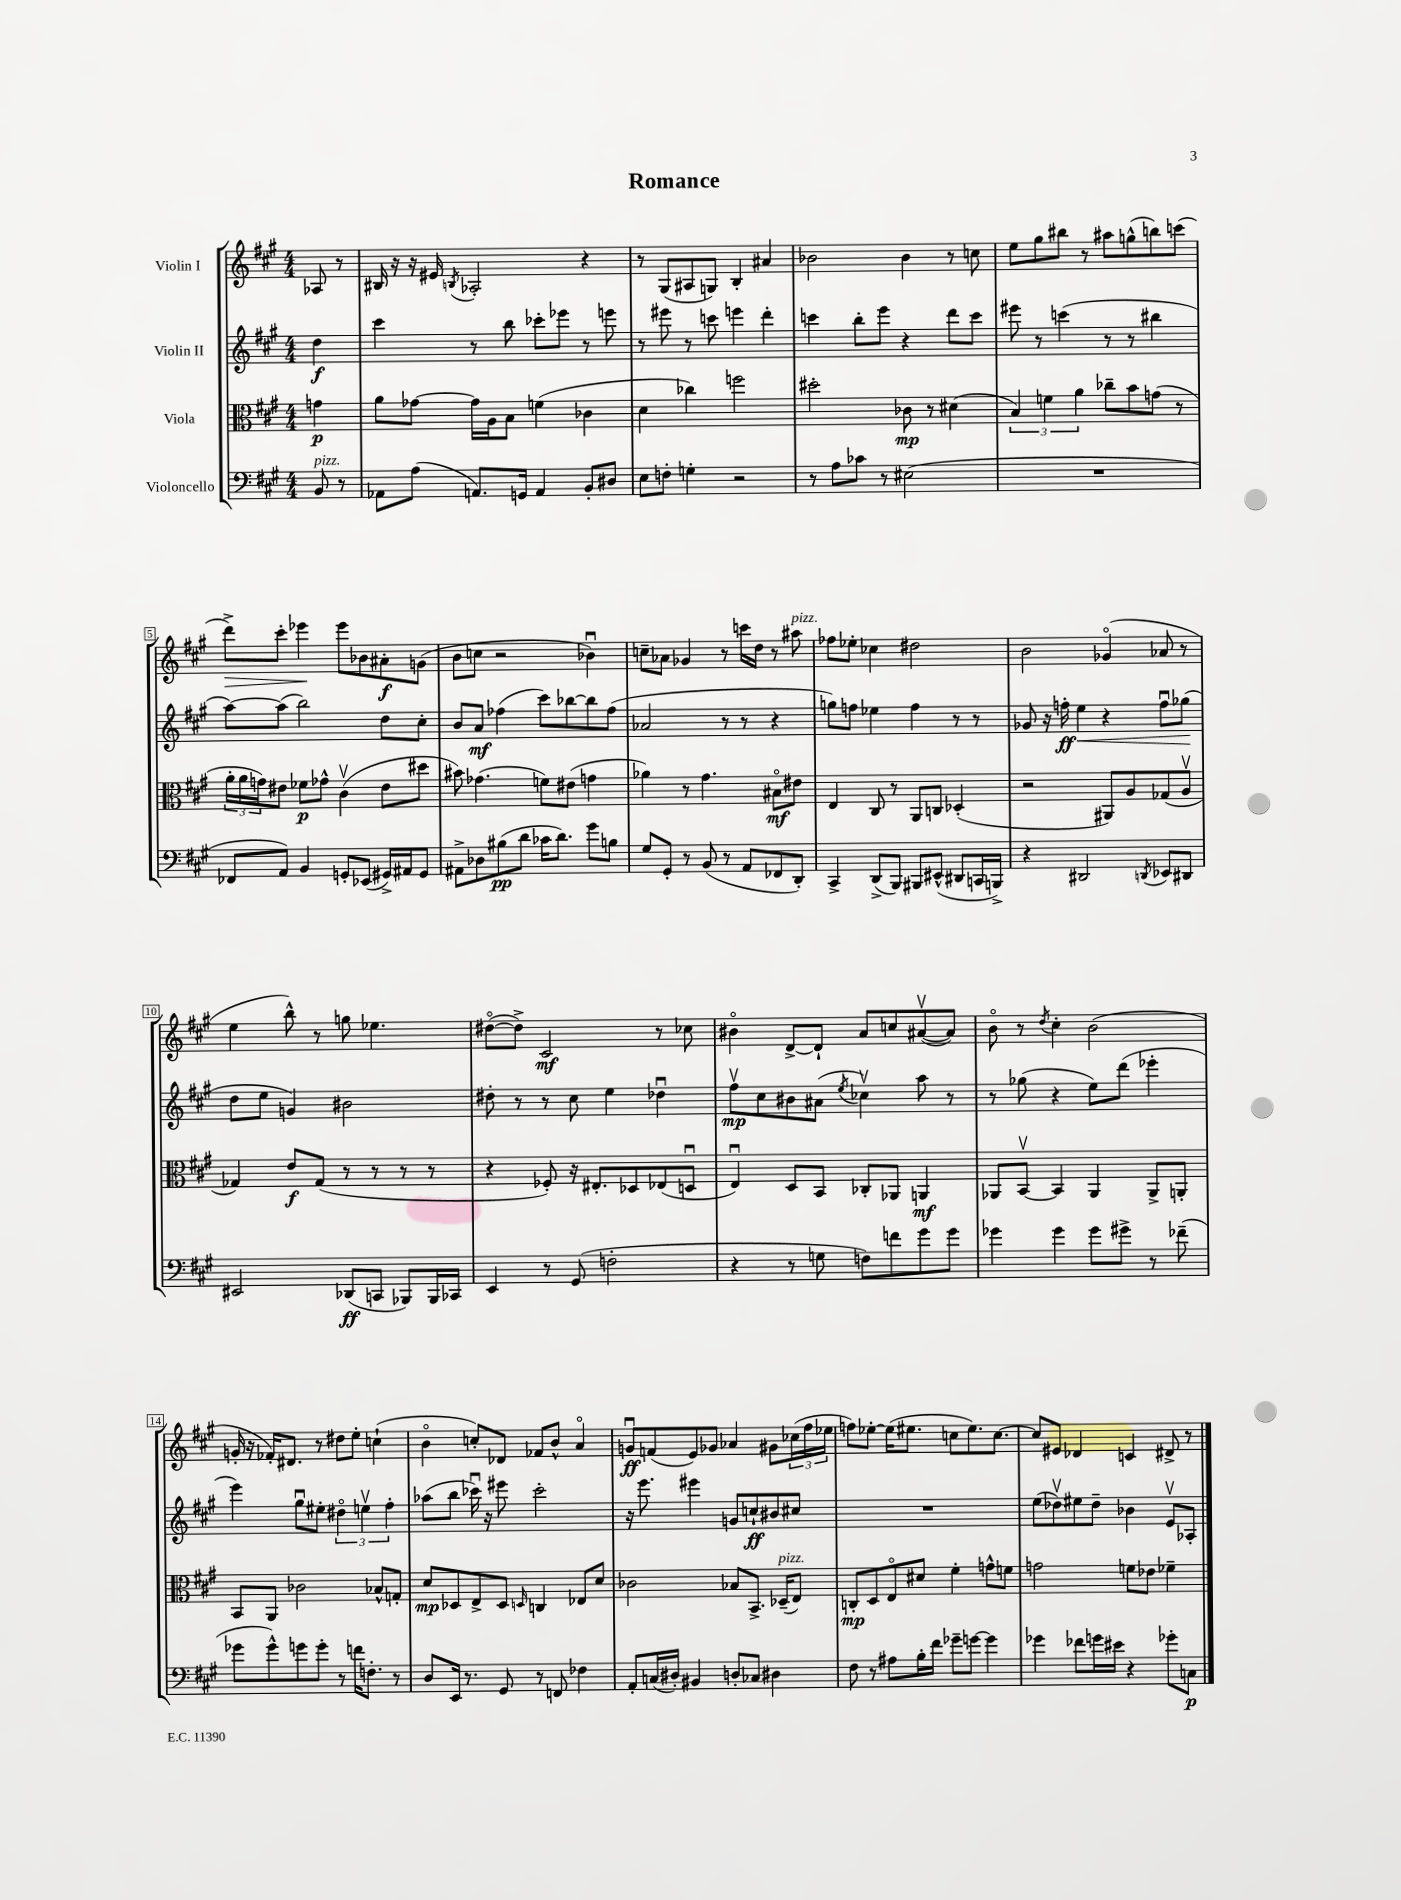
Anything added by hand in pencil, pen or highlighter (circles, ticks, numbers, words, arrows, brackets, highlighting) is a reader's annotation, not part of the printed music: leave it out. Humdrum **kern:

**kern	**kern	**kern	**kern
*staff4	*staff3	*staff2	*staff1
*clefF4	*clefC3	*clefG2	*clefG2
*k[f#c#g#]	*k[f#c#g#]	*k[f#c#g#]	*k[f#c#g#]
*M4/4	*M4/4	*M4/4	*M4/4
8BB/	4g\	4dd\	8A-/
8r	.	.	8r
=	=	=	=
8AA-\L	8a\L	4ccc#\	16B#/
.	.	.	16r
(8A\J	[8g-\J	.	16r
.	.	.	16e#/
.	.	.	8qB/
8.AA/L)	16g-\]LL	8r	2A-'/
.	16A\J	.	.
.	8B\J	8bb\	.
16GG/Jk	.	.	.
4AA/	(4f\	8ccc-'\L	.
.	.	8eee-\J	.
8BB'/L	4c-\	8r	4r
8D#/J	.	8eee\	.
=	=	=	=
8E\L	4d\	8r	8r
8F'\J	.	8eee#\	(8G#/L
4G'\	4cc-\)	8r	8A#/
.	.	8ccc\	8G/J)
2r	2ff\	4eee\	4B'/
.	.	4ddd'\	4a#/
=	=	=	=
8r	2dd#'\	4ccc\	2b-\
8A\L	.	.	.
8c-\J	.	8bb'\L	.
8r	.	8eee\J	.
(2E#\	8c-\	4r	4b-\
.	8r	.	.
.	(4d#\	8ddd\L	8r
.	.	8ccc\J	8cc\
=	=	=	=
1r	6B/)	8eee#\	8ee\L
.	.	8r	8gg#\
.	6f\	.	.
.	.	(4ccc\	8bb#\J
.	6a\	.	.
.	.	.	8r
.	8cc-~\L	8r	8aa#\L
.	8b\	8r	(8gg^^\
.	(8g\J	4bb#\	8bb\)
.	8r	.	(8ccc\J
=	=	=	=
8FF-/L	24a'\LL	[8aa\L)	8ddd^\L)
.	24a\	.	.
.	24g\J)	.	.
8AA/J)	8e#\J	(8aa\]J	8ccc#'\J
4BB/	8f-\L	2bb\)	4eee-\
.	8g-^^\J	.	.
8GG'/L	(4c#v\	.	8eee-\L
(8EE-/J	.	.	8b-\
16GG#^/LL)	8e#\L	8dd\L	8a#'\
16AA#/J	.	.	.
8GG#/J	8dd#\J	8cc#'\J	(8g\J
=	=	=	=
8AA#^\L	8b#\)	8b/L	8b\L
8D-\	(4.g-\	8a/J	8cc\J
(8B#\	.	(4ff-\	2r
8d\J	.	.	.
16c-\LK	8f\L)	8ccc#\L)	.
8.d\J)	.	.	.
.	(8e#\J	[8bb-\	.
8g#\L	4g\	8bb-\]	4b-u\)
8B\J	.	(8ff-\J	.
=	=	=	=
8G#/L	4a-\)	2a-/	8cc~\L
8GG#'/J	.	.	8a-\J
8r	8r	.	4g-/
(8BB/	4.g#\	.	.
8r	.	8r	8r
8AA/L	.	8r	16ccc\LL
.	.	.	16dd\JJ
8FF-/	8B#o\L	4r	8r
8DD'/J)	8e#\J	.	8aa#\
=	=	=	=
4CC#^/	4E/	8gg\L)	8ff-\L
.	.	8ff\J	8ee-'\J
(8DD^/L	8C#/	4ee-\	4cc-\
8BBB/J)	8r	.	.
8BBB#/L	8AA/L	4ff\	2dd#\
(8EE#^^/J	8C/J	.	.
8DD#/L	(4D-'/	8r	.
16CC/L	.	8r	.
16BBB^/JJ)	.	.	.
=	=	=	=
4r	2r	8g-/	2b\
.	.	16r	.
.	.	16ff'\	.
2DD#/	.	4ee\	.
.	8AA#/L)	4r	(4g-o/
.	8A/	.	.
8qDD/	.	.	.
8EE-/L	(8G-/	8ffu\L	8a-/
8DD#/J	8Av/J	(8gg-\J	8r
=	=	=	=
2EE#/	4G-/)	8dd\L	4ee\
.	.	8ee\J	.
.	8e/L	4g/)	8bb^^\)
.	(8G-/J	.	8r
(8DD-/L	8r	2b#\	8gg\
8CC/J	8r	.	4.ee-\
8BBB-/L)	8r	.	.
16BBB-/L	8r	.	.
16CC-/JJ	.	.	.
=	=	=	=
4EE/	4r	8dd#'\	([8dd#o\L
.	.	8r	8dd#^\]J)
8r	8F-'/)	8r	2c#/
(8GG#/	16r	8cc#\	.
.	8.E#'/L	.	.
2F'\	.	4ee\	.
.	8D-/	.	.
.	(8E-/	4dd-u\	8r
.	8Du/J	.	8cc-\
=	=	=	=
4r	4Eu/)	8ff#v\L	4b#o\
.	.	8cc#\	.
8r	8D/L	8b#\	[8d^/L
8G\	8BB/J	(8a#\J	8d`/]J
.	.	8qee/	.
8F\L)	8C-'/L	4cc-v\)	8a/L
8f\	8AA-/J	.	8cc/
8g#\	4AA/	8aa\	([8a#v/
8g#\J	.	8r	8a#/]J)
=	=	=	=
4g-\	8AA-/L	8r	8bo\
.	[8BBv/J	(8gg-\	8r
.	.	.	8qdd/
4g-\	4BB/]	4r	4cc#'\
8g-\L	4AA-/	8ee\L)	(2b\
8g#^\J	.	(8ddd\J	.
8r	8AA-^/L	4eee-'\	.
(8f-~\	8AA'/J	.	.
=	=	=	=
8g-\L	8BB/L	4eee\)	16g'/
.	.	.	16r
8g-^^\)	8AA/J	.	16f-'/LK)
.	.	.	8.d#/J
8g\	2c-\	8gg#u\L	.
8g'\J	.	8ee#'\J	8r
8r	.	6dd#o\	8dd#\L
16f\LK	.	.	8ee'\J
.	.	6eev\	.
8.F'\J	.	.	.
.	8B-^^/L	.	(4cc`\
.	.	6ff#'\	.
8r	8G'/J	.	.
=	=	=	=
8D/L	8d/L	(8aa-\L	4bo\
16EE/Jk	8D-/	8bb\J	.
8.r	.	.	.
.	8E^/	16ccc-u\)	8cc'/L)
.	.	16r	.
8GG#/	8D-/J	8eee#\	8d-/J
.	16qqD/	.	.
8r	4C/	2ccc-'\	8f-/L
8FF/	.	.	8b^^/J
4F-\	8E-/L	.	4ao/
.	8d/J	.	.
=	=	=	=
8AA'/L	2c-\	16r	8gu/L
.	.	8.eee\	.
(16C/L	.	.	(8f/
16D#'/JJ)	.	.	.
4BB#/	.	4eee#\	8e/)
.	.	.	8g-/J
8D'/L	8B-/L	8g/L	4a-/
8C-/J	8.BB^/J	8cc`/	.
4D#\	.	8b#/	8g#\L
.	(16D-~/LK	.	.
.	8E/J)	8cc#/J	(24cc-\L
.	.	.	24ff#\
.	.	.	24ee-\JJ
=	=	=	=
8F#\	8C'/L	1r	8ff\L)
8r	8D/	.	[8ee-'\J
8A#\L	8Eo/	.	(16ee-\]LK
.	.	.	8.ee#\J
16B'\L	8d#/J	.	.
16f#\JJ	.	.	.
8g-~\L	4f#'\	.	8cc\L
[8g\J	.	.	8.ee#\)
4g\]	8g^^\L	.	.
.	.	.	[8.cc\J
.	8f\J	.	.
=	=	=	=
4g-\	2g\	(8ee\L	8cc/]L
.	.	8dd-v\)	8e#/J
8f-\L	.	8ee#\	4d-/
16g\L	.	8dd-~\J	.
16e#\JJ	.	.	.
4r	8f\L	4b-\	4c/
.	8e-\J	.	.
8g-'\L	4f-~\	8ev/L	8d#^/
8C\J	.	8A-'/J	8r
==	==	==	==
*-	*-	*-	*-
